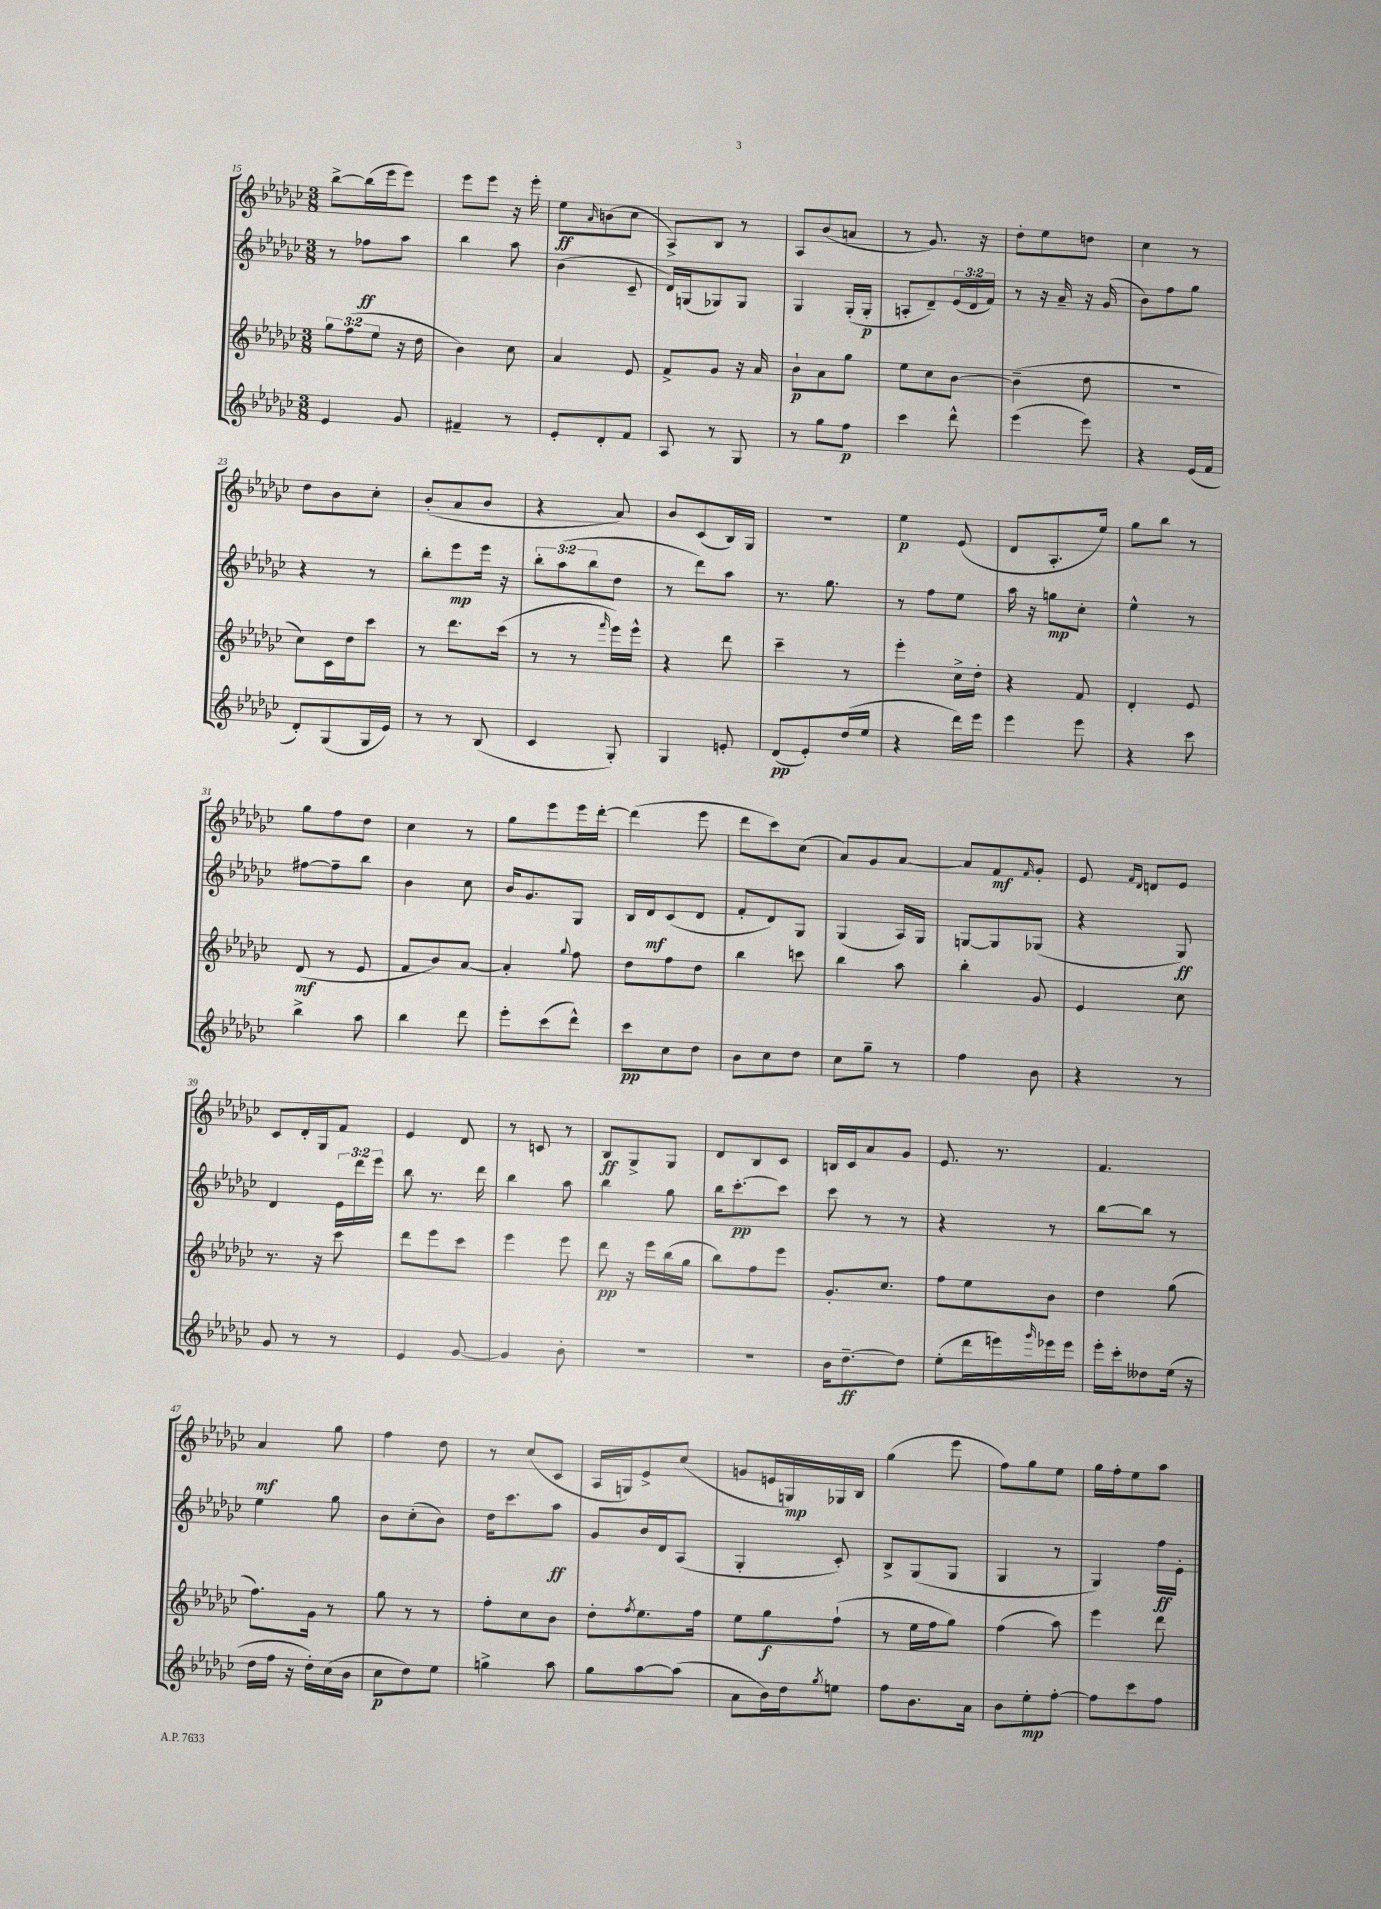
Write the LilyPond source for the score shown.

<<
\new StaffGroup <<
\new Staff = "s0" {
    \clef treble \key ges \major \numericTimeSignature \time 3/8
    bes''8~-> bes''16( ees'''16 ees'''8) |
    ees'''8 ees'''8 r16 ees'''16-. |
    ees''8\ff \grace { aes'16 } b'8( ces''8 |
    aes8->) bes8 r8 |
    aes8 bes'8( a'8 |
    r8 ges'8.) r16 |
    des''8-. ees''8 d''8 |
    ces''4 r8 |
    des''8 bes'8 ces''8-. |
    bes'8-.( aes'8 bes'8 |
    r4 aes'8) |
    bes'8 ces'8( bes16) ges16 |
    R4. |
    ees''4\p ees'8( |
    des'8 aes8.-. ees''16) |
    ges''8 bes''8 r8 |
    ges''8 f''8 des''8 |
    ces''4 r8 |
    ges''8 ees'''8 ees'''16 des'''16~-. |
    des'''4( ees'''8 |
    des'''8 ces'''8) ces''8( |
    aes'8) ges'8 aes'8~ |
    aes'8 f'8\mf \grace { f'16 } ges'8-. |
    ees'8 \grace { f'16 des'16 } d'8 ees'8 |
    ces'8 des'16-. ges16 f'8 |
    ees'4 des'8 |
    r8 c'8 r8 |
    bes8\ff ges8-> ges8 |
    des'8 bes8 ces'8 |
    b16 ces'16 aes'8 ges'8 |
    ees'8. r8. |
    f'4. |
    aes'4\mf ges''8 |
    f''4 des''8 |
    r8 ces''8( ces'8 |
    aes16 g16) ees'8-> ces''8( |
    g'8 e'16 g16\mp) ges16 bes16 |
    ges''4( ees'''8 |
    f''8) ges''8 ees''8 |
    ges''16 f''16-. ees''8 aes''8 \bar "|." |
}
\new Staff = "s1" {
    \clef treble \key ges \major \numericTimeSignature \time 3/8 \override Staff.TupletNumber.text = #tuplet-number::calc-fraction-text
    r8 fes''8\ff aes''8 |
    bes''4 aes''8 |
    bes'4( ces'8-- |
    des'16) g16( ges8) ges8 |
    ges4 ges16-.( ges16-.\p |
    a8-. des'8--) \tuplet 3/2 { ees'16( des'16 f'16) } |
    r8 r16 aes'16-- r16 ges'16( |
    bes'8) f''8 ges''8 |
    r4 r8 |
    bes''8-. ees'''8\mp ees'''16 r16 |
    \tuplet 3/2 { bes''8-. aes''8( bes''8 } des''8 |
    r8 des'''8) aes''8 |
    r8. ges''8. |
    r8 f''8 ees''8 |
    aes''16 r16 g''8\mp ces''8-. |
    ees''4-^ r8 |
    fis''8~ fis''8-- bes''8 |
    bes'4 ces''8 |
    bes'16 ges'8. ges8 |
    bes16 des'16\mf ces'8( des'8 |
    f'8-. des'8) ges8 |
    ges4( aes16) ges16 |
    g8~ g8 ges8( |
    r4 ges8\ff) |
    des'4 \tuplet 3/2 { ees'16 des'''16 ees'''16 } |
    bes''8 r8. des'''16 |
    bes''4 aes''8 |
    bes''4 ges''8 |
    bes''16 ces'''8.~-.\pp ces'''8 |
    ces'''8 r8 r8 |
    r4 r8 |
    bes''8~ bes''8 r8 |
    ees''4 ges''8 |
    bes'8 ces''8-.( bes'8) |
    des''16 ces'''8. aes''8\ff |
    ges'8 bes'16 des'16 aes8( |
    ges4-. ces'8-.) |
    bes8-> ges8( ges8 |
    ges4 r8 |
    ges4) f''16\ff ees'16-. \bar "|." |
}
\new Staff = "s2" {
    \clef treble \key ges \major \numericTimeSignature \time 3/8 \override Staff.TupletNumber.text = #tuplet-number::calc-fraction-text
    \tuplet 3/2 { ges''8 f''8( ees''8 } r16 des''16 |
    bes'4) ces''8 |
    aes'4 ees'8 |
    f'8-> ges'8 r16 aes'16 |
    bes'8-!\p aes'8 ges''8 |
    ees''8 ces''8 bes'8~ |
    bes'4--( des''8 |
    R4. |
    ces''8) ces'16 des''16 ces'''8 |
    r8 des'''8. ces'''16( |
    r8 r8 \grace { f'''16 } ees'''16) ees'''16-^ |
    r4 des'''8 |
    ces'''4-- r8 |
    ees'''4-. ces''16-> des''16-. |
    r4 f'8 |
    des'4-. ees'8 |
    des'8\mf( r8 ees'8 |
    f'8 bes'8) aes'8~ |
    aes'4-. \appoggiatura { ges''8 } f''8 |
    des''8 f''8 des''8 |
    bes''4 c'''8 |
    bes''4 aes''8 |
    bes''4-. ges'8 |
    ees'4 ces''8 |
    r8. r16 ces'''8 |
    des'''8 ees'''8 ces'''8 |
    ees'''4 ees'''8 |
    des'''8\pp r16 ees'''16 bes''16( ges''16 |
    bes''8) f''8 ees'''8 |
    ges'8.-. ces''8. |
    f''8 ees''8 bes'8 |
    des''4 ges''8( |
    f''8.) ges'16 r8 |
    ges''8 r8 r8 |
    f''8-. ces''8 bes'8 |
    des''8-. \acciaccatura { f''8 } ees''8. f''16 |
    ees''8 ges''8\f f''8-!( |
    r8 ees''16 f''16 ges''8) |
    f''4( aes''8) |
    ees'''4 des'''8 \bar "|." |
}
\new Staff = "s3" {
    \clef treble \key ges \major \numericTimeSignature \time 3/8
    ees'4 ges'8 |
    fis'4-- r8 |
    ees'8-. des'8-. f'8 |
    aes8 r8 ges8 |
    r8 ges''8 f''8\p |
    ces'''4 des'''8-^ |
    ees'''4( ees'''8) |
    r4 ees'16( f'16 |
    des'8-.) ges8( ges16 ees'16) |
    r8 r8 bes8( |
    ces'4 ges8-.) |
    ges4 e'8-. |
    des'8\pp( ees'8-.) des''16( ees''16 |
    r4 des'''16) ees'''16 |
    ees'''4 ees'''8 |
    r4 ces'''8 |
    bes''4-> aes''8 |
    bes''4 des'''8 |
    ees'''8-. ces'''8( des'''8-^) |
    ces'''8\pp ces''8 des''8 |
    bes'8 ces''8 des''8 |
    ces''8 ges''8-- r8 |
    f''4 bes'8 |
    r4 r8 |
    ges'8 r8 r8 |
    ees'4 ges'8~ |
    ges'4 bes'8-. |
    R4. |
    R4. |
    bes'16 des''8.~--\ff des''8 |
    ees''8-.( des'''16 e'''16) \grace { ges'''16 } ees'''16 ees'''16 |
    ees'''16-. ces'''16-. deses''8 ees''16( r16 |
    des''16 f''16 r16 des''16-.) ces''16( bes'16 |
    ces''8\p des''8) ees''8 |
    g''4-> aes''8 |
    ges''8 aes''8~ aes''8( |
    aes'8 bes'16) des''16 \acciaccatura { ges''8 } e''8 |
    f''8 bes'8. aes'16 |
    bes'8 ees''8-.\mp f''8~-. |
    f''8 ces'''8 f''8 \bar "|." |
}
>>
>>
\layout { \context { \Score currentBarNumber = #15 } }
